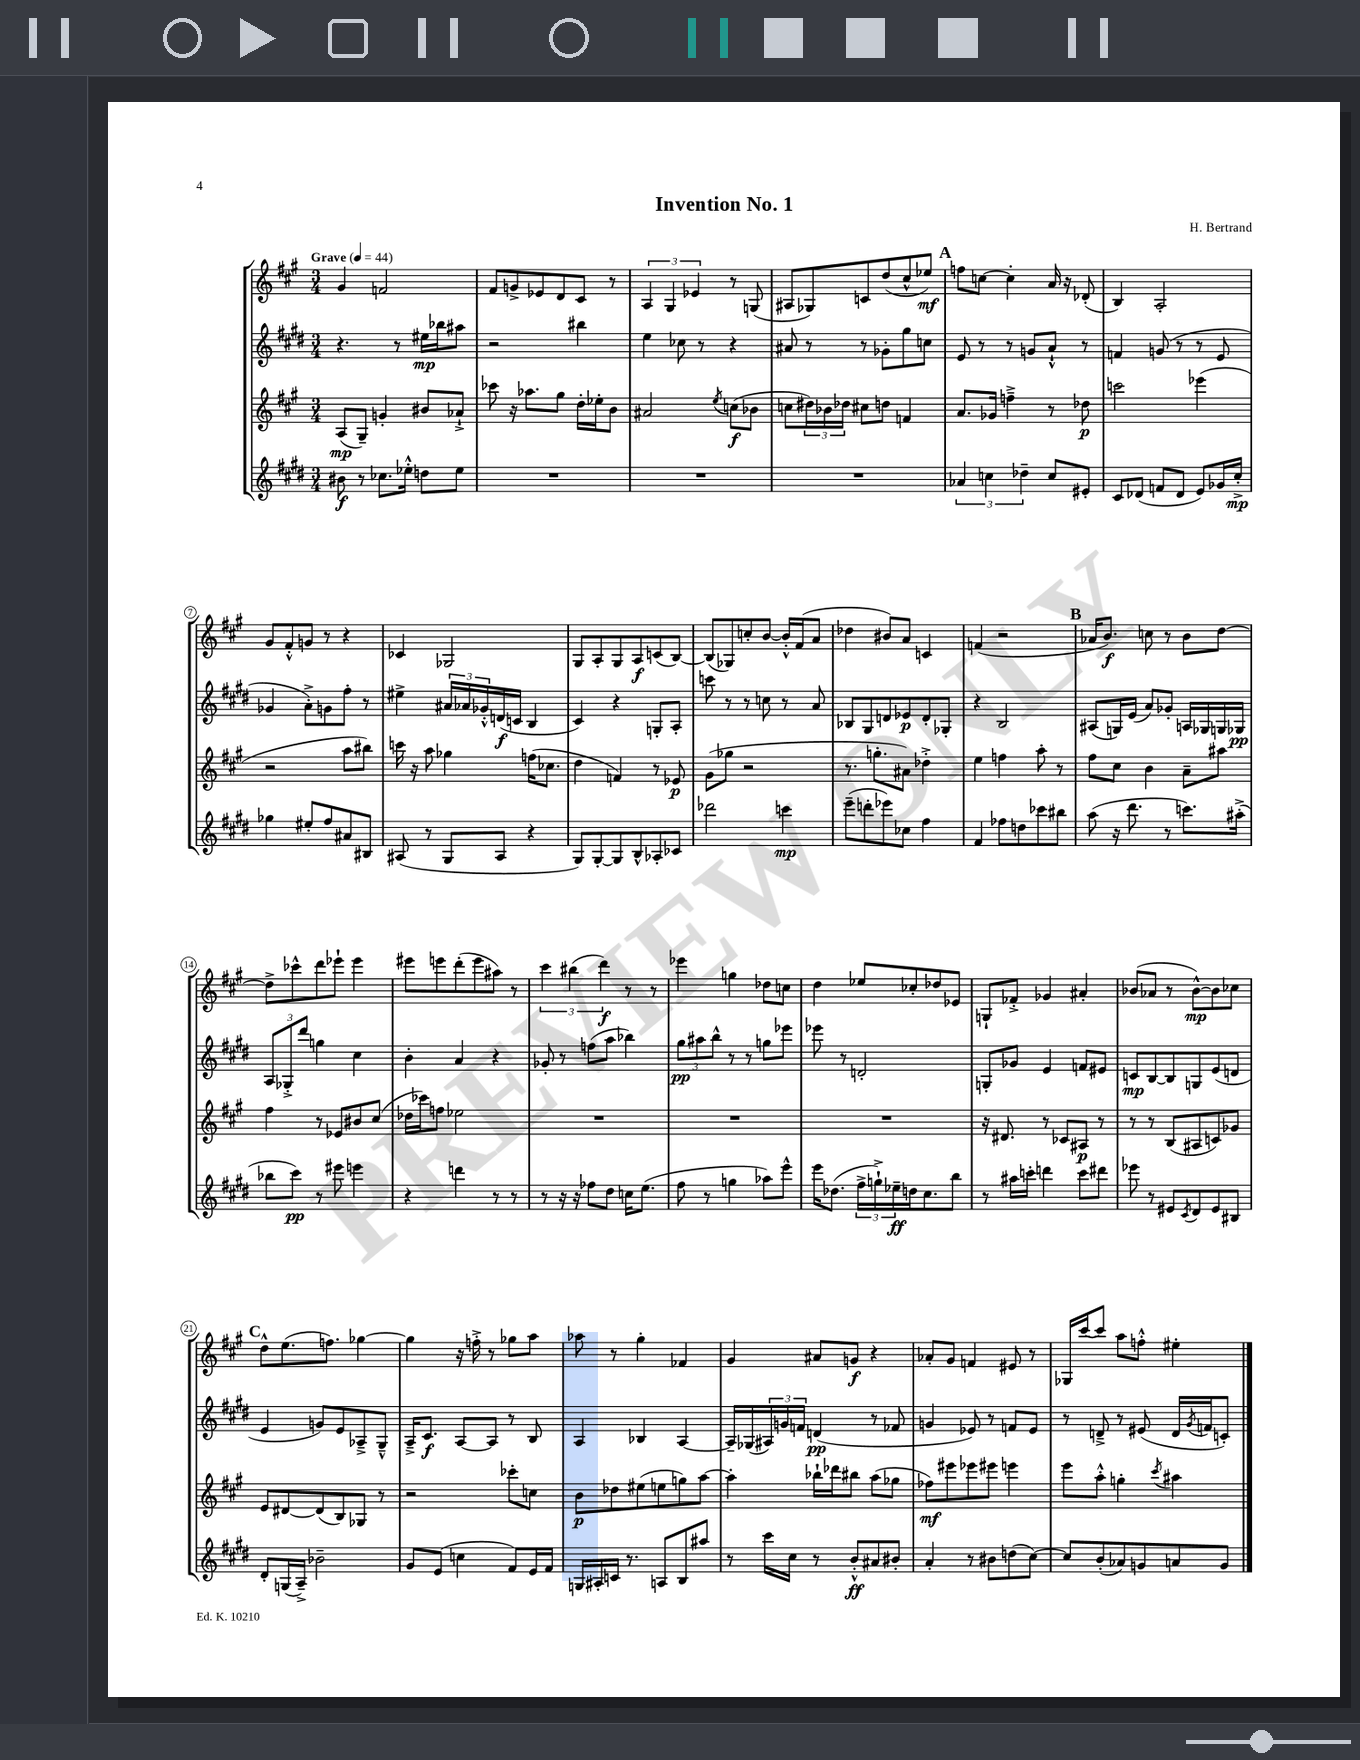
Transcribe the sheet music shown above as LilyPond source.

\header { title = "Invention No. 1" composer = "H. Bertrand" }
<<
\new StaffGroup <<
\new Staff = "s0" {
    \clef treble \key a \major \numericTimeSignature \time 3/4 \tempo "Grave" 4 = 44
    gis'4 f'2 |
    fis'8 g'8-> ees'8 d'8 cis'8 r8 |
    \tuplet 3/2 { a4 gis4 ees'4 } r8 g8( |
    ais8 ges8) c'8 d''8( cis''8-^ ees''8\mf) |
    \mark \markup { \bold "A" } f''8 c''8~ c''4-. a'16 r16 des'8-.( |
    b4) a2-. |
    gis'8 fis'8-.-^ g'8 r8 r4 |
    ces'4 ges2 |
    gis8 a8-. gis8 a8\f c'8( b8~) |
    b8( ges8) c''8-. b'8~ b'16-.-^ fis'16( a'8 |
    des''4 bis'8) a'8 c'4 |
    f'4( r2 |
    \mark \markup { \bold "B" } aes'16 b'8.\f) c''8 r8 b'8 d''8~ |
    d''8-> ces'''8-^ d'''8 ees'''8-! ees'''4 |
    eis'''8 e'''8 d'''8-.( e'''8 ais''8) r8 |
    \tuplet 3/2 { cis'''4 bis''4( d'''4\f) } r8 r8 |
    ees'''4 g''4 des''8 c''8 |
    d''4 ees''8 ces''8-. des''8 ees'8 |
    g8-! fes'8-.-> ges'4 ais'4-. |
    bes'8( aes'8 r8 bes'8~-^\mp) bes'8 ces''8 |
    \mark \markup { \bold "C" } d''8-^ e''8.( f''8.) ges''4~ |
    ges''4 r16 f''16-.-> r8 ges''8 a''8 |
    aes''8 r8 gis''4-. fes'4 |
    gis'4 ais'8 g'8\f r4 |
    aes'8-. gis'8 f'4 eis'8 r8 |
    ges16 cis'''16~ cis'''8 a''8 f''8-.-^ eis''4-. \bar "|." |
}
\new Staff = "s1" {
    \clef treble \key e \major \numericTimeSignature \time 3/4
    r4. r8 eis''16\mp bes''16 ais''8 |
    r2 bis''4 |
    e''4 ces''8 r8 r4 |
    ais'8 r8 r8 ges'8-. gis''8 c''8 |
    \mark \markup { \bold "A" } e'8 r8 r8 g'8 a'8-!-^ r8 |
    f'4 g'8( r8 r8 e'8 |
    ges'4 a'8-.->) g'8 fis''8-. r8 |
    eis''4-> \tuplet 3/2 { ais'16 aes'16 ges'16-.-^ } d'16\f( c'16 b4 |
    cis'4) r4 g8-. a8-. |
    c'''8 r8 r8 c''8 r8 a'8 |
    bes8 gis8 d'8 ees'8\p d'8-. ges8-. |
    r4 b2 |
    \mark \markup { \bold "B" } ais8( g16) e'16( a'8) ges'8-. a16 ges16 g16 ges16\pp |
    \tuplet 3/2 { a8 ges8-.-> dis'''8 } g''4 cis''4 |
    b'4-. a'4 r4 |
    ges'8-. r8 f''8( a''8 bes''4) |
    \tuplet 3/2 { gis''8\pp ais''8 b''8-^ } r8 r8 g''8 ees'''8 |
    ees'''8 r8 d'2-. |
    g8-. ges'8 e'4 f'8 eis'8 |
    c'8\mp b8~ b8 g8 e'8( d'8 |
    \mark \markup { \bold "C" } e'4 g'8) e'8 aes8---> gis8---^ |
    a16---> cis'8.\f a8~ a8 r8 b8 |
    a4 bes4 a4~ |
    a16-- ges16( \tuplet 3/2 { ais16) g'16 f'16 } d'4\pp( r8 fes'8 |
    g'4 ees'8) r8 f'8 ees'8 |
    r8 d'8---> r8 eis'8( d'16 \acciaccatura { gis'8 } f'16 c'8-.) \bar "|." |
}
\new Staff = "s2" {
    \clef treble \key a \major \numericTimeSignature \time 3/4
    a8\mp( gis8--) g'4-. bis'8 aes'8-!-> |
    ces'''8 r16 aes''8. gis''8 d''16-. ees''16-. b'8 |
    ais'2 \acciaccatura { e''8 } c''8\f( bes'8 |
    c''8 \tuplet 3/2 { dis''16) bes'16 des''16 } cis''8 d''8 f'4 |
    \mark \markup { \bold "A" } a'8. ges'16 f''4---> r8 des''8\p |
    c'''2 ees'''4( |
    r2 a''8 bis''8) |
    c'''16 r16 a''8 ges''4 f''16( ces''8. |
    d''4 f'4) r8 ees'8\p |
    gis'8( ges''8 r2 |
    r8. g''8.-. ais'8) des''4-.-> |
    e''4 f''4 a''8-. r8 |
    \mark \markup { \bold "B" } fis''8 cis''8 b'4 a'8-- ais''8 |
    fis''4 r8 ees'8 bis'8 cis''8( |
    des''16 ces'''16) f''8 ees''2 |
    R2. |
    R2. |
    R2. |
    r16 dis'8. r8 ces'8 ais8\p r8 |
    r8 r8 b8( ais8 c'8) ges'8 |
    \mark \markup { \bold "C" } e'8 dis'8~ dis'8( b8) ges8 r8 |
    r2 ces'''8-. c''8 |
    b'8\p des''8 eis''8( e''8 g''8) a''8~ |
    a''4-. bes''16-! des'''16 bis''8 a''8( ges''8 |
    fes''8\mf) eis'''8 ees'''8 eis'''8 e'''4 |
    e'''8 a''8-.-^ g''4-. \acciaccatura { cis'''8 } ais''4 \bar "|." |
}
\new Staff = "s3" {
    \clef treble \key e \major \numericTimeSignature \time 3/4
    bis'8\f r8 ces''8. ees''16-.-^ d''8 ees''8 |
    R2. |
    R2. |
    R2. |
    \mark \markup { \bold "A" } \tuplet 3/2 { aes'4 c''4 des''4-- } c''8 eis'8-. |
    cis'8 des'8( f'8 des'8 e'8) ges'16 cis''16-.->\mp |
    ges''4 eis''8-. fis''8 ais'8 bis8 |
    ais8( r8 gis8 ais8 r4 |
    gis8) gis8~-. gis8 b8-^ aes8-. ces'8 |
    des'''2 c'''4\mp |
    e'''8--( d'''8-. ees'''8) ces''8 fis''4 |
    fis'4 fes''8 d''8 ces'''8 bis''8 |
    \mark \markup { \bold "B" } a''8( r16 dis'''8. r8 c'''8.) ais''16-.->( |
    bes''8 cis'''8\pp) r8 eis'''8 e'''4 |
    r4 d'''4 r8 r8 |
    r8 r16 r16 fes''8 dis''8 c''16 e''8.( |
    fis''8 r8 g''4 aes''8) e'''8-^ |
    e'''16 des''8.( \tuplet 3/2 { fis''16-> g''16-!->) ees''16--\ff } d''16 cis''8. b''8 |
    r8 ais''16 c'''16-. d'''4 c'''8 dis'''8 |
    ees'''8 r8 eis'8 \acciaccatura { cis'8 } dis'8 eis'8 bis8 |
    \mark \markup { \bold "C" } dis'8-. g16( a16--->) bes'2-- |
    gis'8 e'8( c''4 fis'8) e'16 fis'16 |
    g16 ais16-. c'16 r8. a8 b8 ais''8 |
    r8 cis'''16 cis''16 r8 b'8-.-^\ff ais'8 bis'8-. |
    a'4-. r8 bis'8 d''8( cis''8~) |
    cis''8 b'8-.( aes'8) g'8 a'8 g'8 \bar "|." |
}
>>
>>
\layout { \context { \Score \override BarNumber.stencil = #(make-stencil-circler 0.1 0.3 ly:text-interface::print) } }
